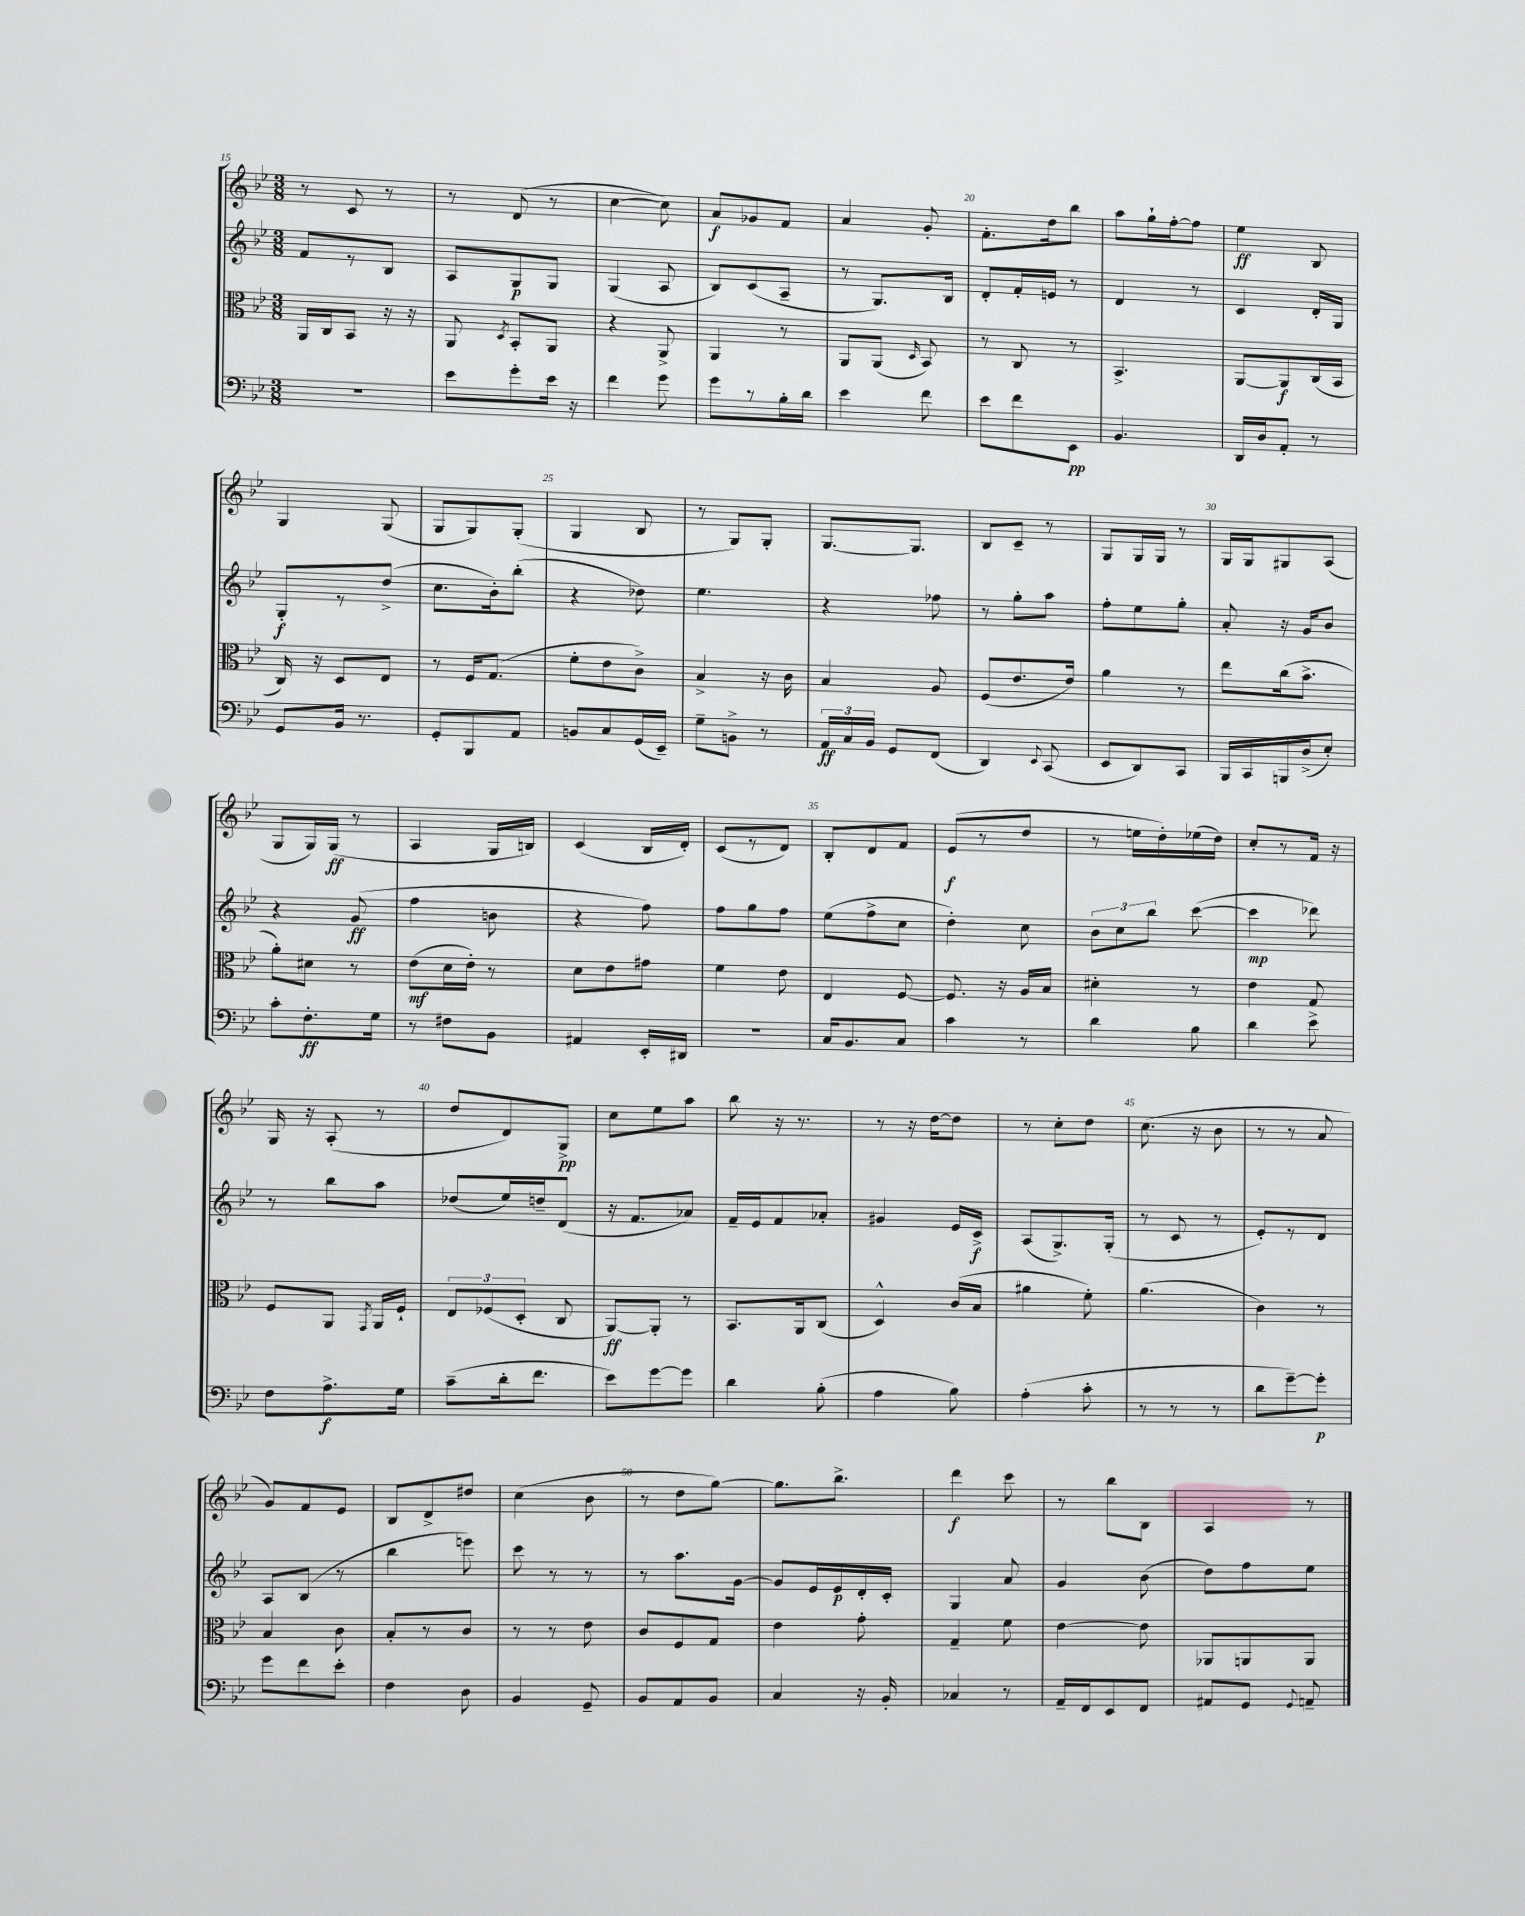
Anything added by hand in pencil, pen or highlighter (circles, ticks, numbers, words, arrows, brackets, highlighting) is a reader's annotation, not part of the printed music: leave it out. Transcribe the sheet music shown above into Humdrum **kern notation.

**kern	**kern	**kern	**kern
*staff4	*staff3	*staff2	*staff1
*clefF4	*clefC3	*clefG2	*clefG2
*k[b-e-]	*k[b-e-]	*k[b-e-]	*k[b-e-]
*M3/8	*M3/8	*M3/8	*M3/8
4.r	16AA/LL	8f/L	8r
.	16C/J	.	.
.	8BB-/J	8r	8c/
.	16r	8B-/J	8r
.	16r	.	.
=	=	=	=
8e-\L	8AA/	8A/L	8r
.	8qD/	.	.
8g'\	8BB-'/L	8G/	(8d/
16e-\Jk	8AA/J	8G/J	8r
16r	.	.	.
=	=	=	=
4f\	4r	(4G/	[4cc\
8g\	8AA^/	8A/	8cc\])
=	=	=	=
8g\L	4AA/	8B-/L)	8a/L
8r	.	(8c/	8g-/
16B-'\L	8r	8A~/J	8f/J
16d\JJ	.	.	.
=	=	=	=
4e-\	8AA/L	8r	4a/
.	(8AA/J	8.G/L)	.
.	16qqD/	.	.
8f\	8BB-/)	.	8g'/
.	.	16B-/Jk	.
=	=	=	=
8e-\L	8r	8d'/L	8.f'\L
8f\	8C/	16f'/L	.
.	.	16e/JJ	16dd\k
8EE-\J	8r	8r	8bb-\J
=	=	=	=
4.BB-/	4.BB-^/	4d/	8aa\L
.	.	.	16gg`\L
.	.	.	[16ff'\J
.	.	8r	8ff\]J
=	=	=	=
16DD/LL	[8AA/L	4c/	4ee-\
16D/J	.	.	.
8AA'/J	8AA/]	.	.
8r	(16C/L	16d'/LL	8B-/
.	16BB-/JJ	16G/JJ	.
=	=	=	=
8GG/L	16C/)	8G'/L	4G/
.	16r	.	.
16BB-/Jk	8D/L	8r	.
8.r	.	.	.
.	8E-/J	(8dd^/J	(8G/
=	=	=	=
8GG'/L	8r	8.cc\L	8G/L
8BBB-/	16F/LK	.	8G/)
.	(8.G/J	16b-'\k)	.
8AA/J	.	(8bb-'\J	(8G'/J
=	=	=	=
8BB/L	8f'\L	4r	4G/
8C/	8e-\	.	.
(16GG/L	8c^\J)	8dd-\)	8B-/
16EE-~/JJ)	.	.	.
=	=	=	=
8G~\L	4B-^/	4.ee-\	8r
8BB^\J	.	.	8G/L)
8r	16r	.	8G'/J
.	16c\	.	.
=	=	=	=
24AA/LL	4B-/	4r	[8.G/L
24C/	.	.	.
24BB-/JJ	.	.	.
8GG/L	.	.	.
.	.	.	8.G/]J
(8FF/J	8A/	8ff-\	.
=	=	=	=
4DD/)	(8F/L	8r	8B-/L
.	8.e-/	8gg'\L	8c~/J
8qqEE-/	.	.	.
(8CC/	.	8aa\J	8r
.	16e-/Jk)	.	.
=	=	=	=
8EE-/L	4a\	8ff'\L	8G/L
8DD/)	.	8ee-\	16G/L
.	.	.	16G/JJ
8CC/J	8r	8gg'\J	8r
=	=	=	=
16BBB-/LL	8ee-\L	8a'/	16G/LL
16CC/	.	.	16G/J
16BBB/	(16cc\k	16r	8G#/
(16D^/J	8.b-^\J	16g/LK	.
8E-'/J)	.	8b-/J	(8A/J
=	=	=	=
8c'\L	8a'\L)	4r	8G/L
8.F'\	8d#\J	.	16G/L)
.	.	.	(16G/JJ
.	8r	(8g/	8r
16G\Jk	.	.	.
=	=	=	=
8r	(8e-\L	4ff\	4A/
8F#\L	16d\L	.	.
.	16e-'\JJ)	.	.
8BB-\J	8r	8b\	16G/LL
.	.	.	16B/JJ)
=	=	=	=
4AA#/	8d\L	4r	(4c/
.	8e-\	.	.
16EE-'/LL	8g#\J	8ff\)	16B-/LL
16DD#/JJ	.	.	16d'/JJ)
=	=	=	=
4.r	4f\	8ff\L	(8c/L
.	.	8gg\	8r
.	8e-\	8ff\J	8d/J)
=	=	=	=
16C/LK	4E-/	(8ee-\L	8B-'/L
8.BB-/	.	.	.
.	.	8ff^\	8d/
8C/J	[8F/	8cc\J	8f/J
=	=	=	=
4c\	8.F/]	4dd'\)	(8e-/L
.	.	.	8r
.	16r	.	.
8r	16A/LL	8cc\	8dd/J
.	16B-/JJ	.	.
=	=	=	=
4d\	4d#'\	12b-\L	8r
.	.	12cc\	.
.	.	.	16ee\LL
.	.	12bb-\J	.
.	.	.	16dd'\)
8B-\	8r	([8ccc\	(16ee-\
.	.	.	16dd\JJ)
=	=	=	=
4d\	4e-\	4ccc\]	8cc'/L
.	.	.	8r
8e-^\	8G/	8ddd-\)	16f/Jk
.	.	.	16r
=	=	=	=
8F\L	8F/L	8r	16G/
.	.	.	16r
8.A^\	8AA/J	8bb-\L	(8A'/
.	8qGG/	.	.
.	16AA/LL	8aa\J	8r
16G\Jk	16F`/JJ	.	.
=	=	=	=
(8c~\L	12E-/L	(8dd-/L	8dd/L
.	(12F-/	.	.
16d'\k	.	16ee-/L)	8d/)
.	12D'/J	.	.
8.f\J	.	16dd~/J	.
.	8C/	(8d/J	8G^/J
=	=	=	=
8e-\L)	[8AA/L)	16r	8cc\L
.	.	8.f/L	.
[8g\	8AA'/]J	.	8ee-\
8g\]J	8r	8a-/J)	8aa\J
=	=	=	=
4d\	8.BB-/L	16f~/LL	8bb-\
.	.	16e-/J	.
.	.	8f/	16r
.	16AA/k	.	8.r
(8B-'\	(8C/J	8a-'/J	.
=	=	=	=
4A\	4D^^/)	4g#/	8r
.	.	.	16r
.	.	.	[16dd\LK
8B-\)	(16c/LL	16e-/LL	8dd\]J
.	16B-/JJ	16c^/JJ	.
=	=	=	=
(4A'\	4a#\	(8A/L	8r
.	.	8.G^/)	8cc'\L
8c'\	8f'\)	.	8dd\J
.	.	(16G'/Jk	.
=	=	=	=
8r	(4.a\	8r	(8.cc\
8r	.	8c/	.
.	.	.	16r
8r	.	8r	8b-\
=	=	=	=
8d\L	4c\)	8e-'/L)	8r
[8g~\)	.	8r	8r
8g'\]J	8r	8d/J	8a/
=	=	=	=
8g\L	4B-/	8A/L	8g/L)
8f\	.	(8B-/J	8f/
8e-'\J	8c\	8r	8e-/J
=	=	=	=
4F\	8B-'/L	4bb-\	8B-/L
.	8r	.	8d^/
8D\	8c/J	8eee\)	8dd#/J
=	=	=	=
4BB-/	8r	8ccc\	(4cc\
.	8r	8r	.
8GG~/	8e-\	8r	8b-\
=	=	=	=
8BB-/L	8c/L	8r	8r
8AA/	8F/	8.aa\L	8dd\L
8BB-/J	8G/J	.	[8gg\J)
.	.	[16g\Jk	.
=	=	=	=
4C/	4e-\	8g/]L	8.gg\]L
.	.	16e-/L	.
.	.	16e-/	8.bb-^\J
16r	8g'\	16d'/	.
16BB-'/	.	16c'/JJ	.
=	=	=	=
4C-/	4G~/	4G/	4ddd\
8r	8f\	8a/	8ccc\
=	=	=	=
16AA~/LL	[4e-\	4g/	8r
16FF/J	.	.	.
8EE-/	.	.	8bb-\L
8FF/J	8e-\]	(8b-\	8B-\J
=	=	=	=
8AA#/L	8AA-/L	8dd\L)	4A/
8GG/J	8AA/	8ff\	.
8qqGG/	.	.	.
8AA~/	8AA/J	8ee-\J	8r
==	==	==	==
*-	*-	*-	*-
